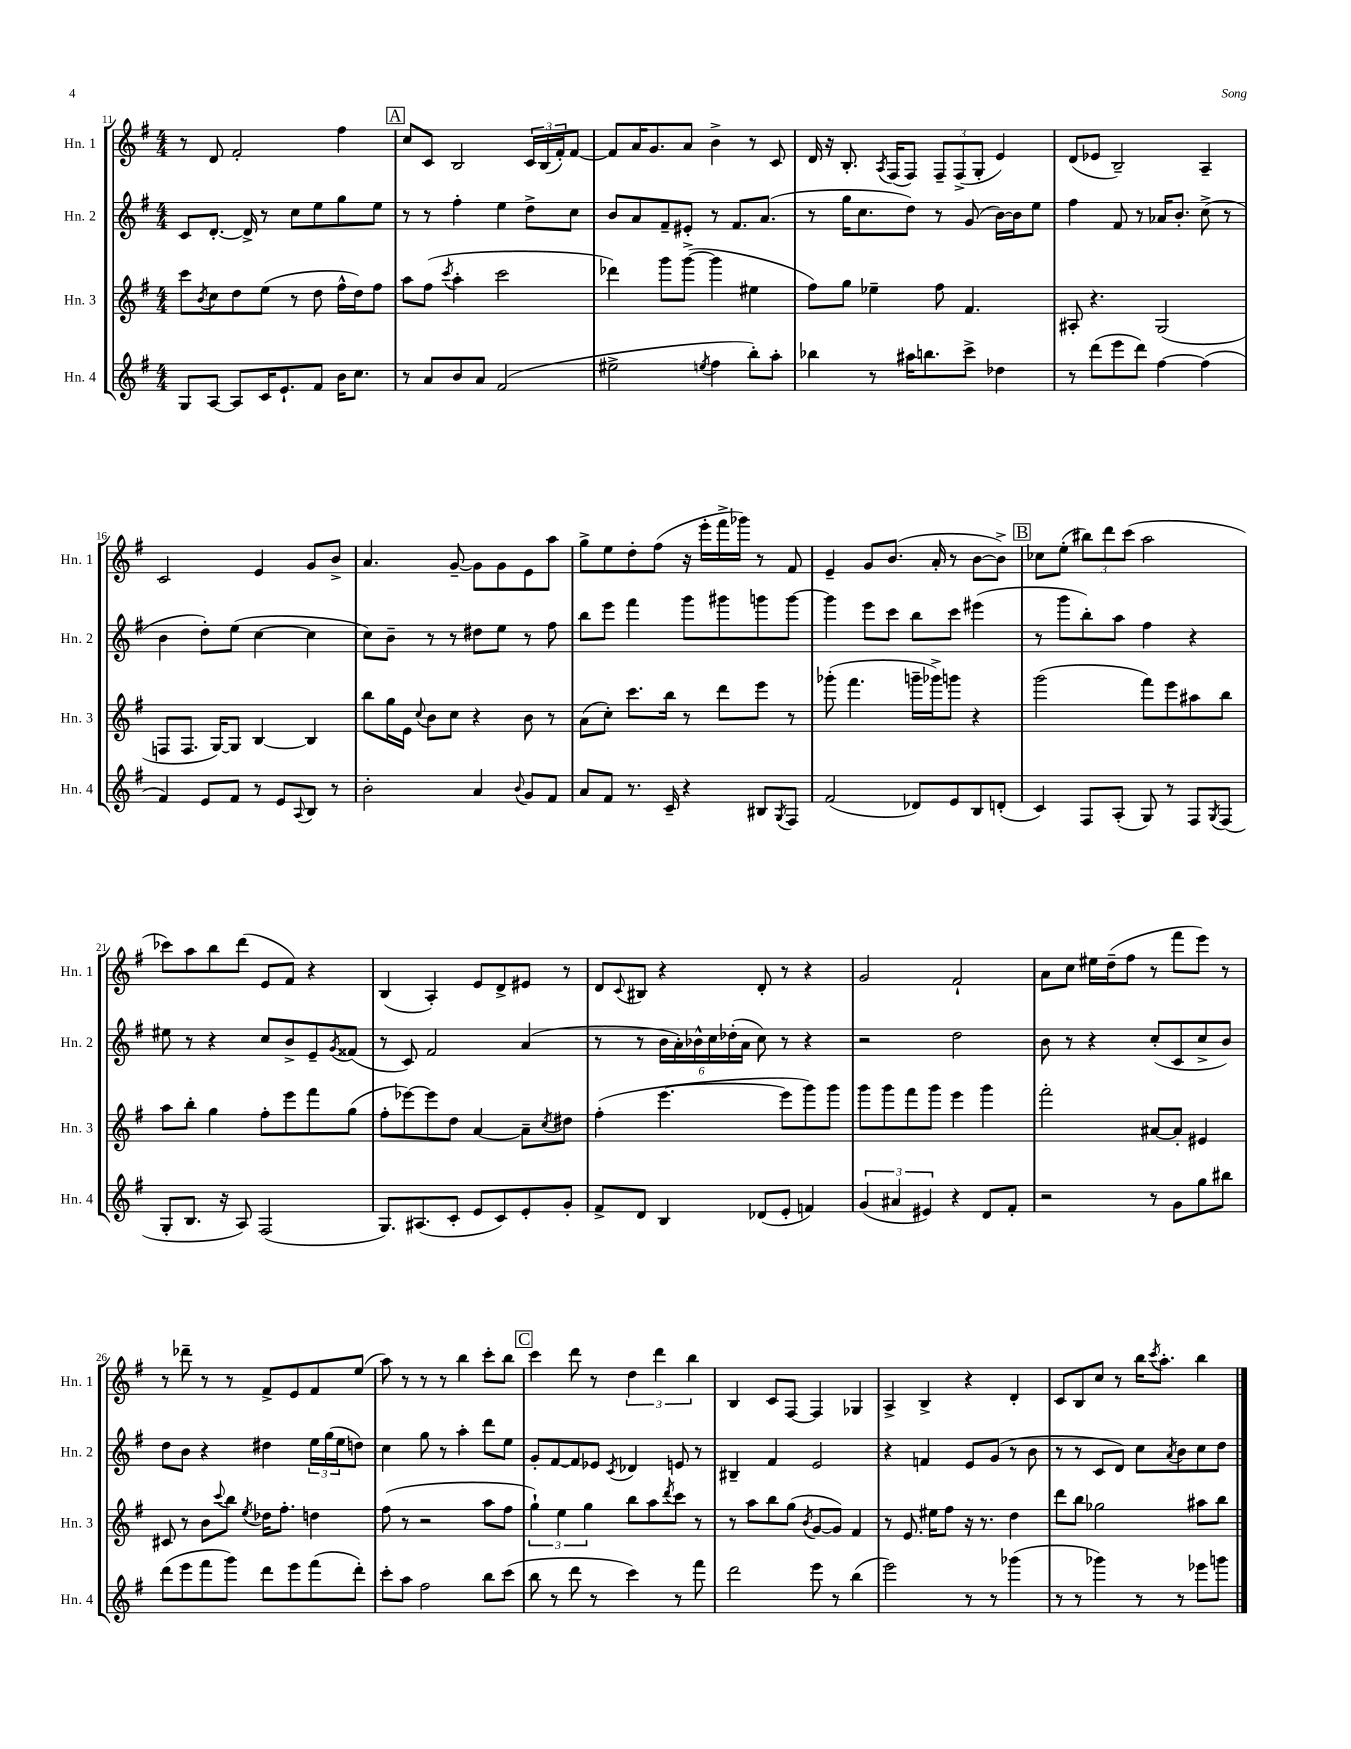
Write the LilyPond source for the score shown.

<<
\new StaffGroup <<
\new Staff = "s0" \with { instrumentName = "Hn. 1" shortInstrumentName = "Hn. 1" } {
    \clef treble \key g \major \numericTimeSignature \time 4/4
    r8 d'8 fis'2-. fis''4 |
    \mark \markup { \box "A" } c''8 c'8 b2 \tuplet 3/2 { c'16 b16( fis'16-.) } fis'8~ |
    fis'8 a'16 g'8. a'8 b'4-> r8 c'8 |
    d'16 r16 b8.-. \acciaccatura { a8 } fis16( fis8) \tuplet 3/2 { fis8-- fis8->( g8-. } e'4) |
    d'8( ees'8 b2--) a4-- |
    c'2 e'4 g'8 b'8-> |
    a'4. g'8~-- g'8 g'8 e'8 a''8 |
    g''8-> e''8 d''8-. fis''8( r16 e'''16-. fis'''16-> ges'''16) r8 fis'8 |
    e'4-- g'8 b'8.( a'16-. r8 b'8~ b'8->) |
    \mark \markup { \box "B" } ces''8 e''8-.( \tuplet 3/2 { bis''8) d'''8 c'''8( } a''2 |
    ces'''8) a''8 b''8 d'''8( e'8 fis'8) r4 |
    b4( a4-.) e'8 d'8-> eis'8 r8 |
    d'8 \appoggiatura { c'8 } bis8 r4 d'8-. r8 r4 |
    g'2 fis'2-! |
    a'8 c''8 eis''16 d''16--( fis''8 r8 fis'''8 e'''8) r8 |
    r8 des'''8-- r8 r8 fis'8-> e'8 fis'8 e''8( |
    a''8) r8 r8 r8 b''4 c'''8-. b''8 |
    \mark \markup { \box "C" } c'''4 d'''8 r8 \tuplet 3/2 { d''4 d'''4 b''4 } |
    b4 c'8 fis8~ fis4 ges4 |
    a4-> b4-> r4 d'4-. |
    c'8 b8 c''8 r8 b''16 \acciaccatura { c'''8 } a''8.-. b''4 \bar "|." |
}
\new Staff = "s1" \with { instrumentName = "Hn. 2" shortInstrumentName = "Hn. 2" } {
    \clef treble \key g \major \numericTimeSignature \time 4/4
    c'8 d'8.~-. d'16-> r8 c''8 e''8 g''8 e''8 |
    \mark \markup { \box "A" } r8 r8 fis''4-. e''4 d''8-> c''8 |
    b'8 a'8 fis'8-- eis'8-. r8 fis'8. a'8.( |
    r8 g''16 c''8. d''8) r8 g'8( b'16~) b'16 e''8 |
    fis''4 fis'8 r8 aes'16 b'8.-. c''8->( r8 |
    b'4 d''8-.) e''8( c''4~ c''4 |
    c''8) b'8-- r8 r8 dis''8 e''8 r8 fis''8 |
    b''8 e'''8 fis'''4 g'''8 gis'''8 g'''8 g'''8~ |
    g'''4 e'''8 c'''8 b''8 c'''8 eis'''4( |
    \mark \markup { \box "B" } r8 g'''8 b''8-.) a''8 fis''4 r4 |
    eis''8 r8 r4 c''8 b'8-> e'8-- \acciaccatura { g'8 } fisis'8( |
    r8 c'8) fis'2 a'4( |
    r8 r8 \tuplet 6/4 { b'16 a'16-.) bes'16-^ c''16 des''16-.( a'16 } c''8) r8 r4 |
    r2 d''2 |
    b'8 r8 r4 c''8-.( c'8 c''8-> b'8) |
    d''8 b'8 r4 dis''4 \tuplet 3/2 { e''16 g''16( e''16 } d''8) |
    c''4 g''8 r8 a''4-. d'''8 e''8 |
    \mark \markup { \box "C" } g'8-. fis'8~ fis'8 ees'8 \acciaccatura { c'8 } des'4 e'8 r8 |
    bis4-- fis'4 e'2 |
    r4 f'4 e'8 g'8( r8 b'8 |
    r8 r8 c'8 d'8) c''8 \acciaccatura { a'8 } b'8 c''8 d''8 \bar "|." |
}
\new Staff = "s2" \with { instrumentName = "Hn. 3" shortInstrumentName = "Hn. 3" } {
    \clef treble \key g \major \numericTimeSignature \time 4/4
    c'''8 \acciaccatura { b'8 } c''8 d''8 e''8( r8 d''8 fis''16-^ d''16) fis''8 |
    \mark \markup { \box "A" } a''8 fis''8( \acciaccatura { c'''8 } a''4-. c'''2 |
    des'''4) g'''8 g'''8~->( g'''4 eis''4 |
    fis''8) g''8 ees''4-- fis''8 fis'4. |
    ais8-. r4. g2( |
    f8 f8. g16~) g8 b4~ b4 |
    b''8 g''16 e'16 \appoggiatura { c''8 } b'8 c''8 r4 b'8 r8 |
    a'8( c''8-.) c'''8. b''16 r8 d'''8 e'''8 r8 |
    ges'''8-.( fis'''4. g'''16-- ges'''16->) g'''8 r4 |
    \mark \markup { \box "B" } g'''2( fis'''8) e'''8 ais''8 b''8 |
    a''8 b''8-. g''4 fis''8-. e'''8 fis'''8 g''8( |
    fis''8-. ees'''8~) ees'''8 d''8 a'4~ a'8-- \acciaccatura { c''8 } dis''8 |
    fis''4-.( e'''4.~ e'''8 g'''8) g'''8 |
    g'''8 g'''8 fis'''8 g'''8 e'''4 g'''4 |
    fis'''2-. ais'8~ ais'8-. eis'4 |
    cis'8 r8 b'8 \appoggiatura { c'''8 } b''8 \acciaccatura { e''8 } des''16 fis''8.-. d''4 |
    fis''8( r8 r2 a''8 fis''8 |
    \mark \markup { \box "C" } \tuplet 3/2 { g''4-!) e''4 g''4 } b''8 a''8 \acciaccatura { d'''8 } c'''8 r8 |
    r8 a''8 b''8 g''8( \acciaccatura { b'8 } g'8~ g'8) fis'4 |
    r8 e'8. eis''16 fis''8 r16 r8. d''4 |
    d'''8 b''8 ges''2 ais''8 b''8 \bar "|." |
}
\new Staff = "s3" \with { instrumentName = "Hn. 4" shortInstrumentName = "Hn. 4" } {
    \clef treble \key g \major \numericTimeSignature \time 4/4
    g8 a8~ a8 c'16 e'8.-! fis'8 b'16 c''8. |
    \mark \markup { \box "A" } r8 a'8 b'8 a'8 fis'2( |
    eis''2-> \acciaccatura { e''8 } fis''4 b''8-.) a''8-. |
    bes''4 r8 ais''16 b''8. c'''8-> des''4 |
    r8 d'''8( e'''8 d'''8) fis''4~ fis''4( |
    fis'4) e'8 fis'8 r8 e'8 \appoggiatura { a8 } b8 r8 |
    b'2-. a'4 \appoggiatura { b'8 } g'8 fis'8 |
    a'8 fis'8 r8. c'16-- r4 bis8 \acciaccatura { g8 } fis8 |
    fis'2( des'8) e'8 b8 d'8-.( |
    \mark \markup { \box "B" } c'4) fis8 a8-.( g8) r8 fis8 \acciaccatura { g8 } fis8( |
    g8-. b8. r16 a8) fis2( |
    g8.) ais8.( c'8-. e'8 c'8) e'8-. g'8-. |
    fis'8-> d'8 b4 des'8( e'8-. f'4) |
    \tuplet 3/2 { g'4( ais'4 eis'4) } r4 d'8 fis'8-. |
    r2 r8 g'8 g''8 bis''8 |
    d'''8( e'''8 fis'''8 g'''8) d'''8 e'''8 fis'''8( d'''8-.) |
    c'''8-. a''8 fis''2 b''8 c'''8( |
    \mark \markup { \box "C" } b''8 r8 d'''8 r8 c'''4) r8 fis'''8 |
    d'''2 e'''8 r8 b''4( |
    e'''2) r8 r8 ges'''4( |
    r8 r8 ges'''4) r8 r8 ees'''8 g'''8 \bar "|." |
}
>>
>>
\layout { \context { \Score currentBarNumber = #11 } }
